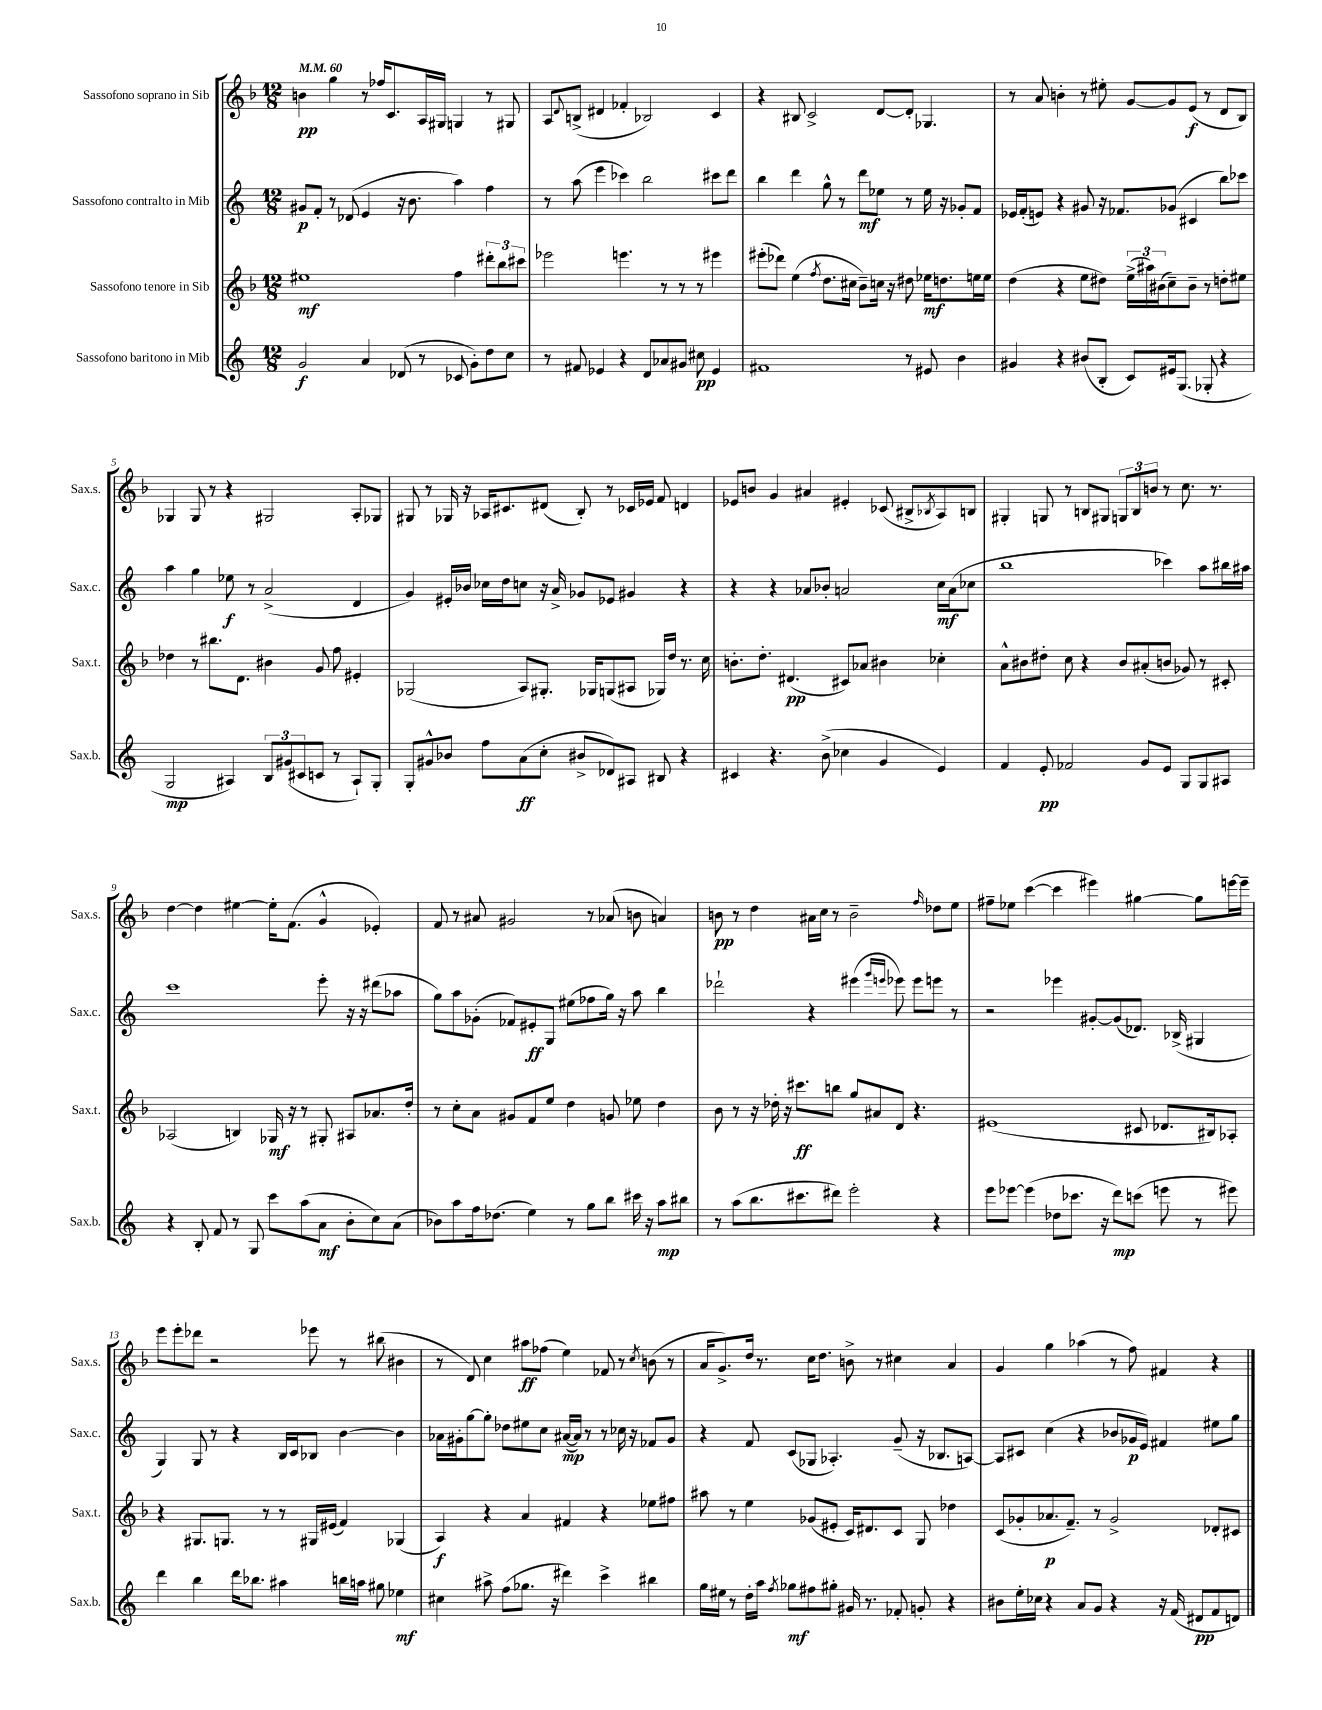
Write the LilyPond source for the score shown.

<<
\new StaffGroup <<
\new Staff = "s0" \with { instrumentName = "Sassofono soprano in Sib" shortInstrumentName = "Sax.s." } {
    \clef treble \key f \major \numericTimeSignature \time 12/8 \tempo 4 = 60
    b'4\pp g''4 r8 fes''16 c'8. a16 gis16 g4 r8 gis8 |
    a8 \appoggiatura { d'8 } b8->( dis'4 fes'4-. bes2) c'4 |
    r4 bis8 c'2-> d'8~ d'8-. ges4. |
    r8 a'8 b'4-. r8 eis''8-. g'8~ g'8 e'8\f( r8 d'8 bes8) |
    ges4 ges8 r8 r4 gis2 a8-. ges8 |
    gis8 r8 ges16 r16 aes16 cis'8. dis'8( bes8-.) r8 ces'16 ees'16 f'8 d'4 |
    ees'8 b'8 g'4 ais'4 eis'4-. ces'8( bis8-> \acciaccatura { bes8 } a8) b8 |
    gis4-. g8 r8 b8 gis8 \tuplet 3/2 { g8 b8 b'8 } r8 c''8. r8. |
    d''4~ d''4 eis''4~ eis''16-. f'8.( g'4-^ ees'4-.) |
    f'8 r8 ais'8 gis'2 r8 aes'8( b'8 a'4) |
    b'8\pp r8 d''4 ais'16 c''16 r8 b'2-- \grace { f''16 } des''8 e''8 |
    fis''8-- ees''8 c'''4~( c'''4 eis'''4) gis''4~ gis''8 e'''16~ e'''16-- |
    e'''8 e'''8-. des'''8 r2 ees'''8 r8 bis''8( bis'4 |
    r8 d'8) c''4 ais''8\ff fes''8( e''4) fes'8 r8 \acciaccatura { c''8 } b'8( r8 |
    a'16 g'8.->) d''16 r8. c''16 d''8. b'8-> r8 cis''4 a'4 |
    g'4 g''4 aes''4( r8 f''8) fis'4 r4 \bar "|." |
}
\new Staff = "s1" \with { instrumentName = "Sassofono contralto in Mib" shortInstrumentName = "Sax.c." } {
    \clef treble \key c \major \numericTimeSignature \time 12/8
    gis'8\p f'8-. r8 des'8( e'4 r16 b'8. a''4) f''4 |
    r8 a''8( e'''4 ces'''4) b''2 cis'''8 d'''8 |
    b''4 d'''4 g''8-^ r8 d'''8\mf ees''8 r8 ees''16 r16 ges'8-. f'8 |
    ees'16 f'16-.( e'8) r4 gis'8 r16 fes'8. ges'8( cis'4 b''8) ces'''8 |
    a''4 g''4 ees''8\f r8 a'2->( d'4 |
    g'4) eis'16-. bes'16 ces''16 d''16 c''8 r16 a'16-> ges'8 ees'8 gis'4 r4 |
    r4 r4 aes'8 bes'8-. a'2 c''16\mf a'16( ces''8 |
    b''1 ces'''4) a''8 bis''16 ais''16 |
    c'''1 e'''8-. r16 r16 dis'''8( aes''8 |
    g''8) a''8 ges'8-.( fes'8) eis'8-.\ff g8 eis''8( fes''8 g''16) r16 a''8 b''4 |
    des'''2-! r4 eis'''4( \grace { g'''16 e'''16 } ees'''8) ees'''8 e'''8 r8 |
    r2 ees'''4 gis'8~-. gis'8( des'8.) bes16->( gis4 |
    g4) g8 r8 r4 b16 c'16 bes8 b'4~ b'4 |
    aes'16 gis'16-. g''8~ g''8-. des''8 eis''8 c''8 ais'16~\mp( ais'16) r8 r8 ces''16 r16 fes'8 gis'8 |
    r4 f'8 c'8( ges8 aes4.-.) g'8--( r16 bes8. a8~) |
    a8 cis'8 c''4( r4 bes'8 ges'16\p e'16) fis'4 eis''8 g''8 \bar "|." |
}
\new Staff = "s2" \with { instrumentName = "Sassofono tenore in Sib" shortInstrumentName = "Sax.t." } {
    \clef treble \key f \major \numericTimeSignature \time 12/8
    eis''1\mf f''4 \tuplet 3/2 { dis'''8-. bes''8 cis'''8 } |
    ees'''2 e'''4. r8 r8 r8 eis'''4 |
    eis'''8-.( des'''8) e''4( \acciaccatura { f''8 } d''8. cis''16 bes'8--) c''16 r16 dis''8 ees''16\mf d''8. e''16 e''16 |
    d''4( r4 e''8 dis''8) \tuplet 3/2 { e''16->( ais''16) bis'16( } c''8--) bis'8-- r8 d''8-. eis''8 |
    des''4 r8 bis''8. d'8. bis'4 g'8 f''8 eis'4-. |
    ges2( a8) gis8.-. ges16 g8( ais8 ges16) d''16 r8. c''16 |
    b'8.-. d''8.-. dis'4.\pp( cis'8) aes'8 bis'4 ces''4-. |
    a'8-^ bis'8 dis''8-. c''8 r4 bis'8 ais'8-.( b'8 ges'8) r8 cis'8-. |
    aes2( b4) ges16\mf r16 r8 gis8-. ais8 aes'8. d''16-. |
    r8 c''8-. a'8 gis'8 f'8 e''8 d''4 g'8 ees''8 d''4 |
    bes'8 r8 r16 des''16-. r16 cis'''8.\ff b''8 g''8 ais'8 d'8 r4. |
    eis'1( cis'8 des'8. bis16) aes8-. |
    r4 gis8. g8. r8 r8 gis16 eis'16( f'4) ges4( |
    a4\f) r4 a'4 fis'4 r4 ees''8 fis''8 |
    ais''8 r8 e''4 ges'8( eis'8-. c'16) dis'8. c'8 g8 des''4 |
    c'8( ges'8-. aes'8.\p f'8.--) r8 ges'2-> des'8-. cis'8 \bar "|." |
}
\new Staff = "s3" \with { instrumentName = "Sassofono baritono in Mib" shortInstrumentName = "Sax.b." } {
    \clef treble \key c \major \numericTimeSignature \time 12/8
    g'2\f a'4 des'8( r8 ces'8 g'8-.) d''8 c''8 |
    r8 fis'8 ees'4 r4 d'8 aes'8 gis'8 cis''8\pp ees'4 |
    fis'1 r8 eis'8 b'4 |
    gis'4 r4 bis'8( b8-. c'8) eis'16 g8.( ges8-. r4 |
    g2\mp ais4) \tuplet 3/2 { b8 gis'8( cis'8 } c'8 r8 ais8-!) g8-. |
    g8-. gis'8-^ bes'8 f''8 a'8\ff( c''8-. bis'8-> des'8) ais8 bis8 r4 |
    cis'4 r4. b'8->( ces''4 g'4 e'4) |
    f'4 e'8-.\pp fes'2 g'8 e'8 g8 g8 ais8 |
    r4 b8-. f'8 r8 g8 c'''8 a''8( a'8\mf b'8-. c''8) a'8( |
    bes'8) a''8 f''16 des''8.( e''4) r8 g''8 b''8 cis'''16 r16 a''8\mp bis''8 |
    r8 a''8( b''8. cis'''8. dis'''8) e'''2-. r4 |
    e'''8 ees'''8~ ees'''4( des''8 ces'''8. r16 d'''8\mp) c'''8( e'''8 r8 eis'''8) |
    d'''4 b''4 d'''16 bes''8. ais''4 b''16 a''16 gis''8 ees''4\mf |
    cis''4 ais''8-> f''8( ges''8. r16 dis'''4) c'''4-> bis''4 |
    g''16 eis''16 r8 d''16-. a''16 \acciaccatura { f''8 } ges''8\mf fis''8 gis''8-. gis'16 r8. fes'8-. g'8-. r4 |
    bis'8 e''16-. ces''16 r4 a'8 g'8 r4 r16 f'16( dis'8\pp f'8 d'8) \bar "|." |
}
>>
>>
